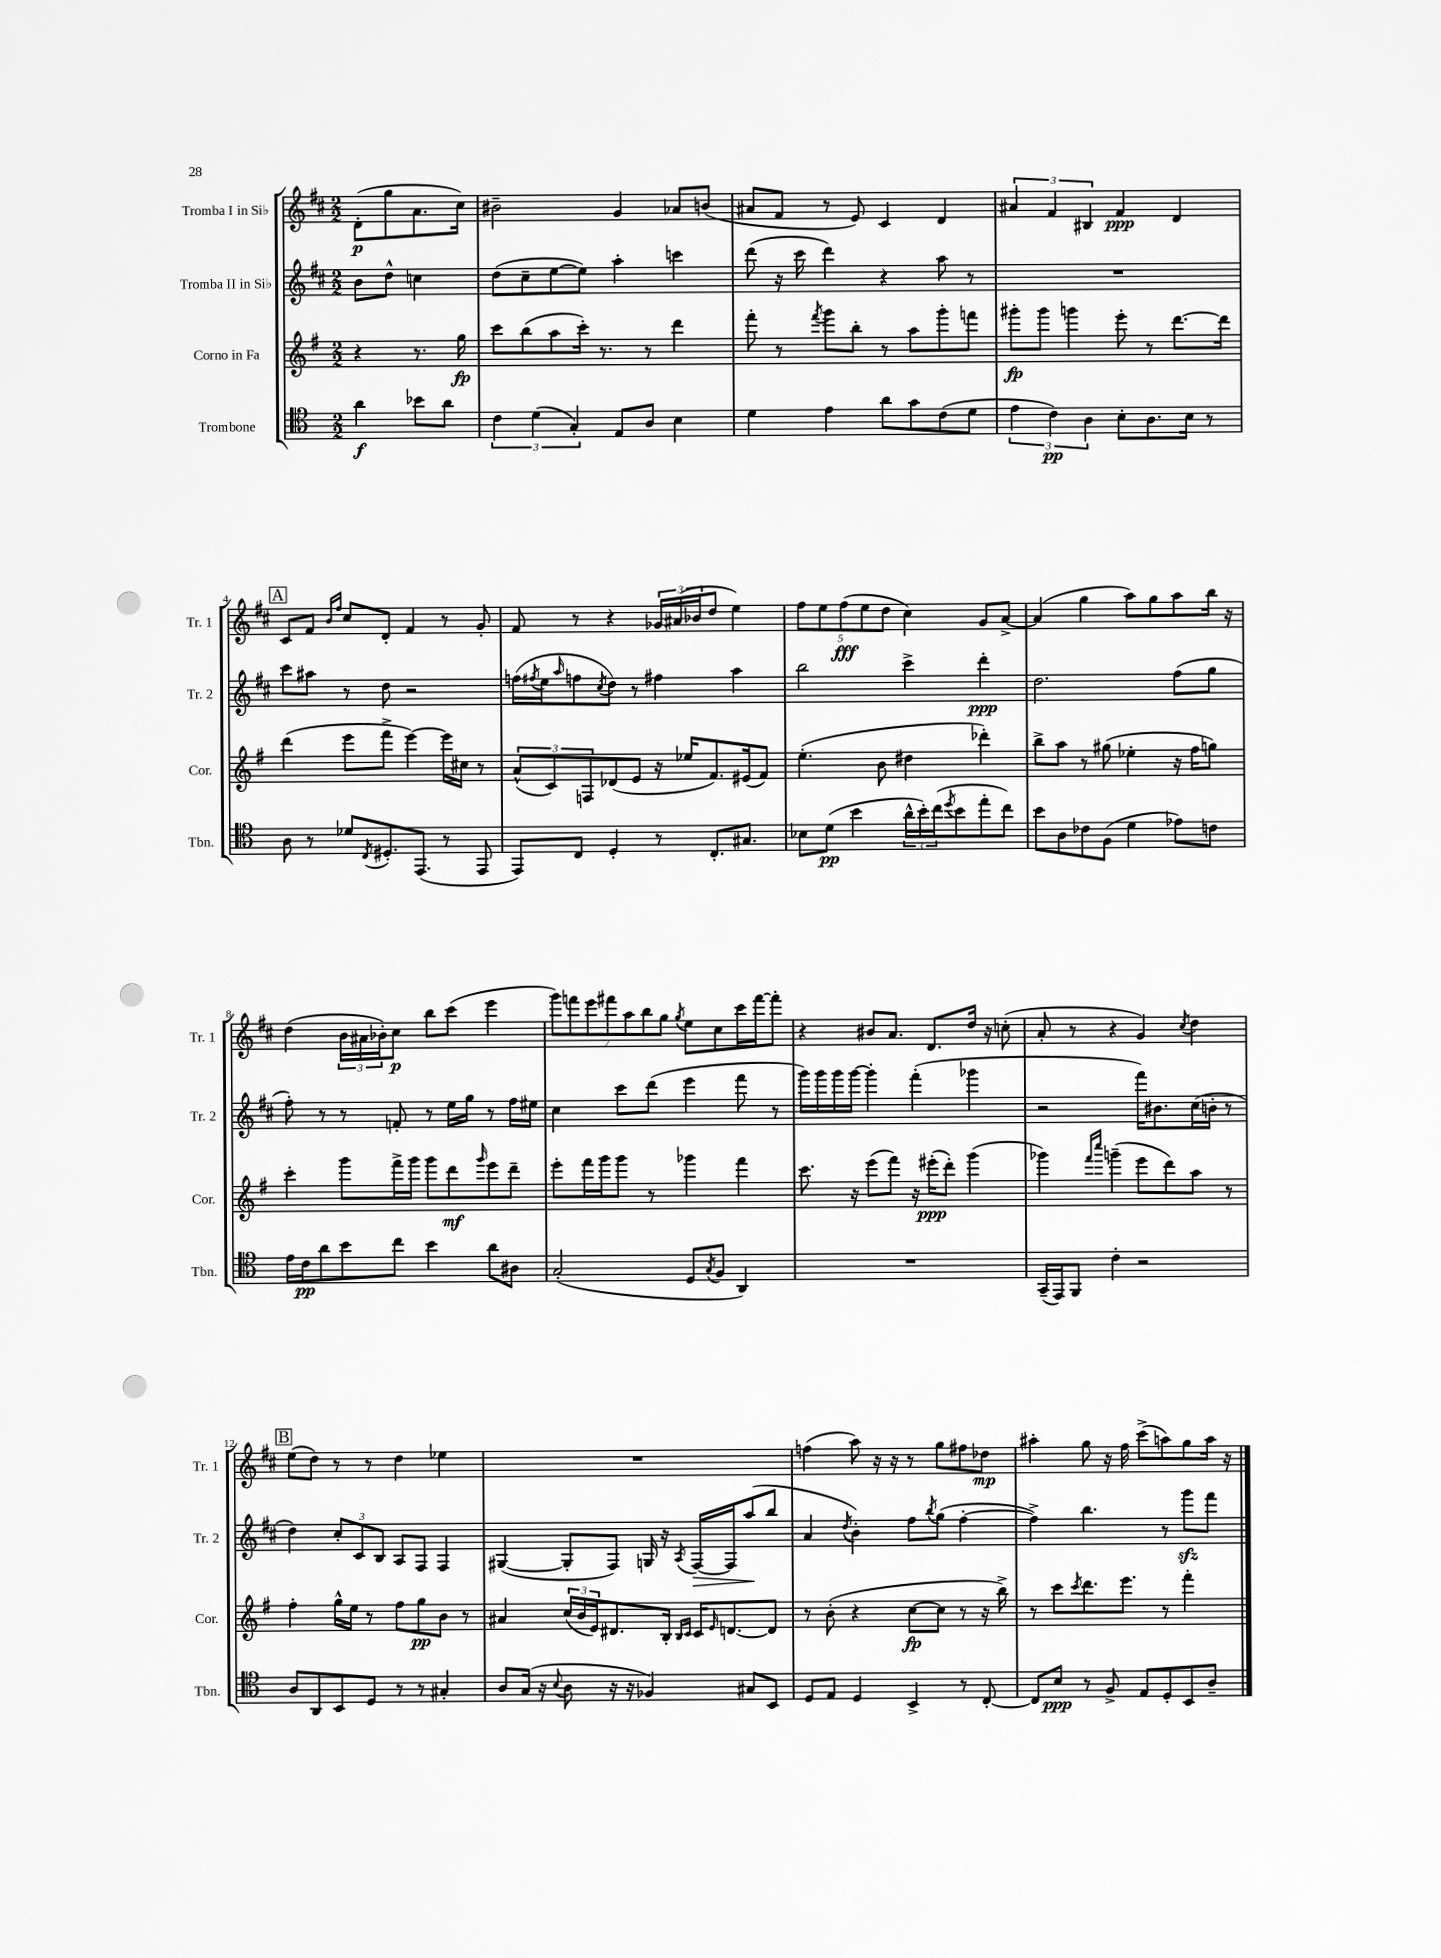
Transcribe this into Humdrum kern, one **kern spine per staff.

**kern	**kern	**kern	**kern
*staff4	*staff3	*staff2	*staff1
*clefC4	*clefG2	*clefG2	*clefG2
*k[]	*k[f#]	*k[f#c#]	*k[f#c#]
*M2/2	*M2/2	*M2/2	*M2/2
4a	4r	8b	(8d'
.	.	8dd^^	8gg
8b-	8.r	4cc	8.a
8a	.	.	.
.	16gg	.	16cc#)
=	=	=	=
6c	8ccc	(8dd	2b#~
.	(8bb	8cc#~	.
(6d	.	.	.
.	8aa	[8ee	.
6G')	.	.	.
.	16ccc')	8ee])	.
.	8.r	.	.
8E	.	4aa'	4g
8A	8r	.	.
4B	4ddd	4ccc	8a-
.	.	.	(8b
=	=	=	=
4d	8fff#'	(8ddd	8a#
.	8r	16r	8f#
.	.	16ccc#	.
.	8qfff#	.	.
4e	8ggg	4ddd)	8r
.	8bb'	.	8e)
8a	8r	4r	4c#
8g	8aa	.	.
(8c	8ggg'	8aa	4d
8d	8fff	8r	.
=	=	=	=
6e	8ggg#'	1r	6a#
.	8ggg#	.	.
6c)	.	.	6f#
.	4ggg	.	.
6A	.	.	6B#
8B'	8eee'	.	4f#
8.A	8r	.	.
.	[8.ddd	.	4d
16B	.	.	.
8r	.	.	.
.	16ddd]	.	.
=	=	=	=
8A	(4ddd	8ccc#	8c#
8r	.	8aa#	8f#
.	.	.	16qqb
.	.	.	16qqff#
8d-	8eee	8r	8cc#
8qC	.	.	.
8.D#'	8fff#^	8dd	8d'
.	[4eee)	2r	4f#
(8.EE	.	.	.
8r	16eee]	.	8r
.	16cc#	.	.
8EE	8r	.	8g'
=	=	=	=
8EE)	(12a^^	(16ff	8f#
.	.	8qff#	.
.	.	16ee	.
.	12c)	.	.
.	.	16qqaa	.
8C	.	8ff	8r
.	12F	.	.
.	.	8qcc#	.
4D'	(8d-	8dd)	4r
.	8e	8r	.
8r	16r	4ff#	24g-
.	.	.	(24a#
.	16ee-	.	.
.	.	.	24b-
8.C'	8.f#)	.	8dd
.	.	4aa	4ee)
8.G#	(16e#	.	.
.	8f#)	.	.
=	=	=	=
8B-	(4.ee'	2bb	10ff#
.	.	.	10ee
(8d	.	.	.
.	.	.	(10ff#
4b	.	.	.
.	.	.	10ee
.	8b	.	.
.	.	.	10dd
24a^^	4dd#	4ccc#^	4cc#)
24b')	.	.	.
(24cc	.	.	.
8qdd	.	.	.
8b	.	.	.
8ee'	4ddd-')	4ddd'	8g
8cc)	.	.	[8a^
=	=	=	=
8b	8bb^	2.dd	(4a]
8A	8aa	.	.
8c-	8r	.	4gg
(8F	(8gg#	.	.
4d	4ee-'	.	8aa)
.	.	.	8gg
8e-)	16r	(8ff#	8aa
.	16ff#	.	.
8c	8gg)	8gg	16bb
.	.	.	16r
=	=	=	=
16e	4ccc'	8ff#')	(4dd
16c	.	.	.
8a	.	8r	.
8b	8ggg	8r	24b
.	.	.	24a#
.	.	.	24b-')
8cc	16fff#^	8f'	8cc#
.	16ggg	.	.
4b	8ggg	8r	8bb
.	8ddd	16ee	(8ccc#
.	.	16gg	.
.	16qqggg	.	.
8a	8eee	8r	4eee
8A#	8ddd~	16ff#	.
.	.	16ee#	.
=	=	=	=
(2G'	8eee'	4cc#	14ggg)
.	.	.	14fff
.	16fff#	.	.
.	.	.	14eee
.	16ggg	.	.
.	.	.	14fff#
.	8ggg	8ccc#	.
.	.	.	14aa
.	.	.	14bb
.	8r	(8ddd	.
.	.	.	14gg
.	.	.	8qgg
8D	4ggg-	4eee	8ee
8qG	.	.	.
8F	.	.	8cc#
4AA)	4fff#	8fff#	16ccc#
.	.	.	[16fff#
.	.	8r	8fff#']
=	=	=	=
1r	8.ccc	16ggg)	4r
.	.	16ggg	.
.	.	16ggg	.
.	16r	[16ggg	.
.	(8eee	4ggg']	8b#
.	8fff#)	.	8.a
.	16r	(4fff#'	.
.	(16eee#'	.	8.d
.	8ddd')	.	.
.	(4ggg	4ggg-	16dd
.	.	.	16r
.	.	.	(8cc'
=	=	=	=
(16GG~	4ggg-)	2r	8a'
16EE)	.	.	.
8FF	.	.	8r
.	16qqfff#	.	.
.	16qqcccc	.	.
4c'	(4ggg~	.	4r
2r	8eee	16fff#)	4g)
.	.	8.b#	.
.	8ddd)	.	.
.	.	.	8qcc#
.	8aa	(16cc#	4dd
.	.	16b'	.
.	8r	8r	.
=	=	=	=
8A	4ff#'	4dd)	(8ee
8AA	.	.	8dd)
8BB	16gg^^	12cc#'	8r
.	16ee	.	.
.	.	12c#	.
8D	8r	.	8r
.	.	12B	.
8r	8ff#	8A	4dd
8r	8gg	8F#	.
4G#'	8b	4F#	4ee-
.	8r	.	.
=	=	=	=
8A	4a#	([4G#	1r
(16G	.	.	.
16r	.	.	.
8qqB	.	.	.
8A	(24cc	8G#']	.
.	24b	.	.
.	24e)	.	.
16r	8.d#	8F#)	.
16r	.	.	.
4F-)	.	16G	.
.	16B'	16r	.
.	16qqB	.	.
.	16qqc	8qA	.
.	16c	[16F#	.
.	16qqe	.	.
.	[8.d	16F#]	.
8G#	.	(8aa	.
8BB	8d]	8bb	.
=	=	=	=
8D	8r	4a	(4ff
8E	(8b'	.	.
.	.	8qdd	.
4D	4r	4b')	8aa)
.	.	.	16r
.	.	.	16r
4BB^	[8cc	8ff#	8r
.	.	8qbb	.
.	8cc]	(8gg	8gg
8r	8r	[4ff#'	8ff#
[8C'	16r	.	8dd-
.	16bb^)	.	.
=	=	=	=
8C]	8r	4ff#^])	4aa#'
8B	8ccc	.	.
.	8qccc	.	.
8r	8.ddd	4.bb	8gg
8F^	.	.	16r
.	8.eee	.	16ff#
8E	.	.	(8ccc#^
8D'	8r	8r	8aa)
8BB	4fff#'	8ggg	8gg
8A~	.	8fff#	16aa
.	.	.	16r
==	==	==	==
*-	*-	*-	*-
